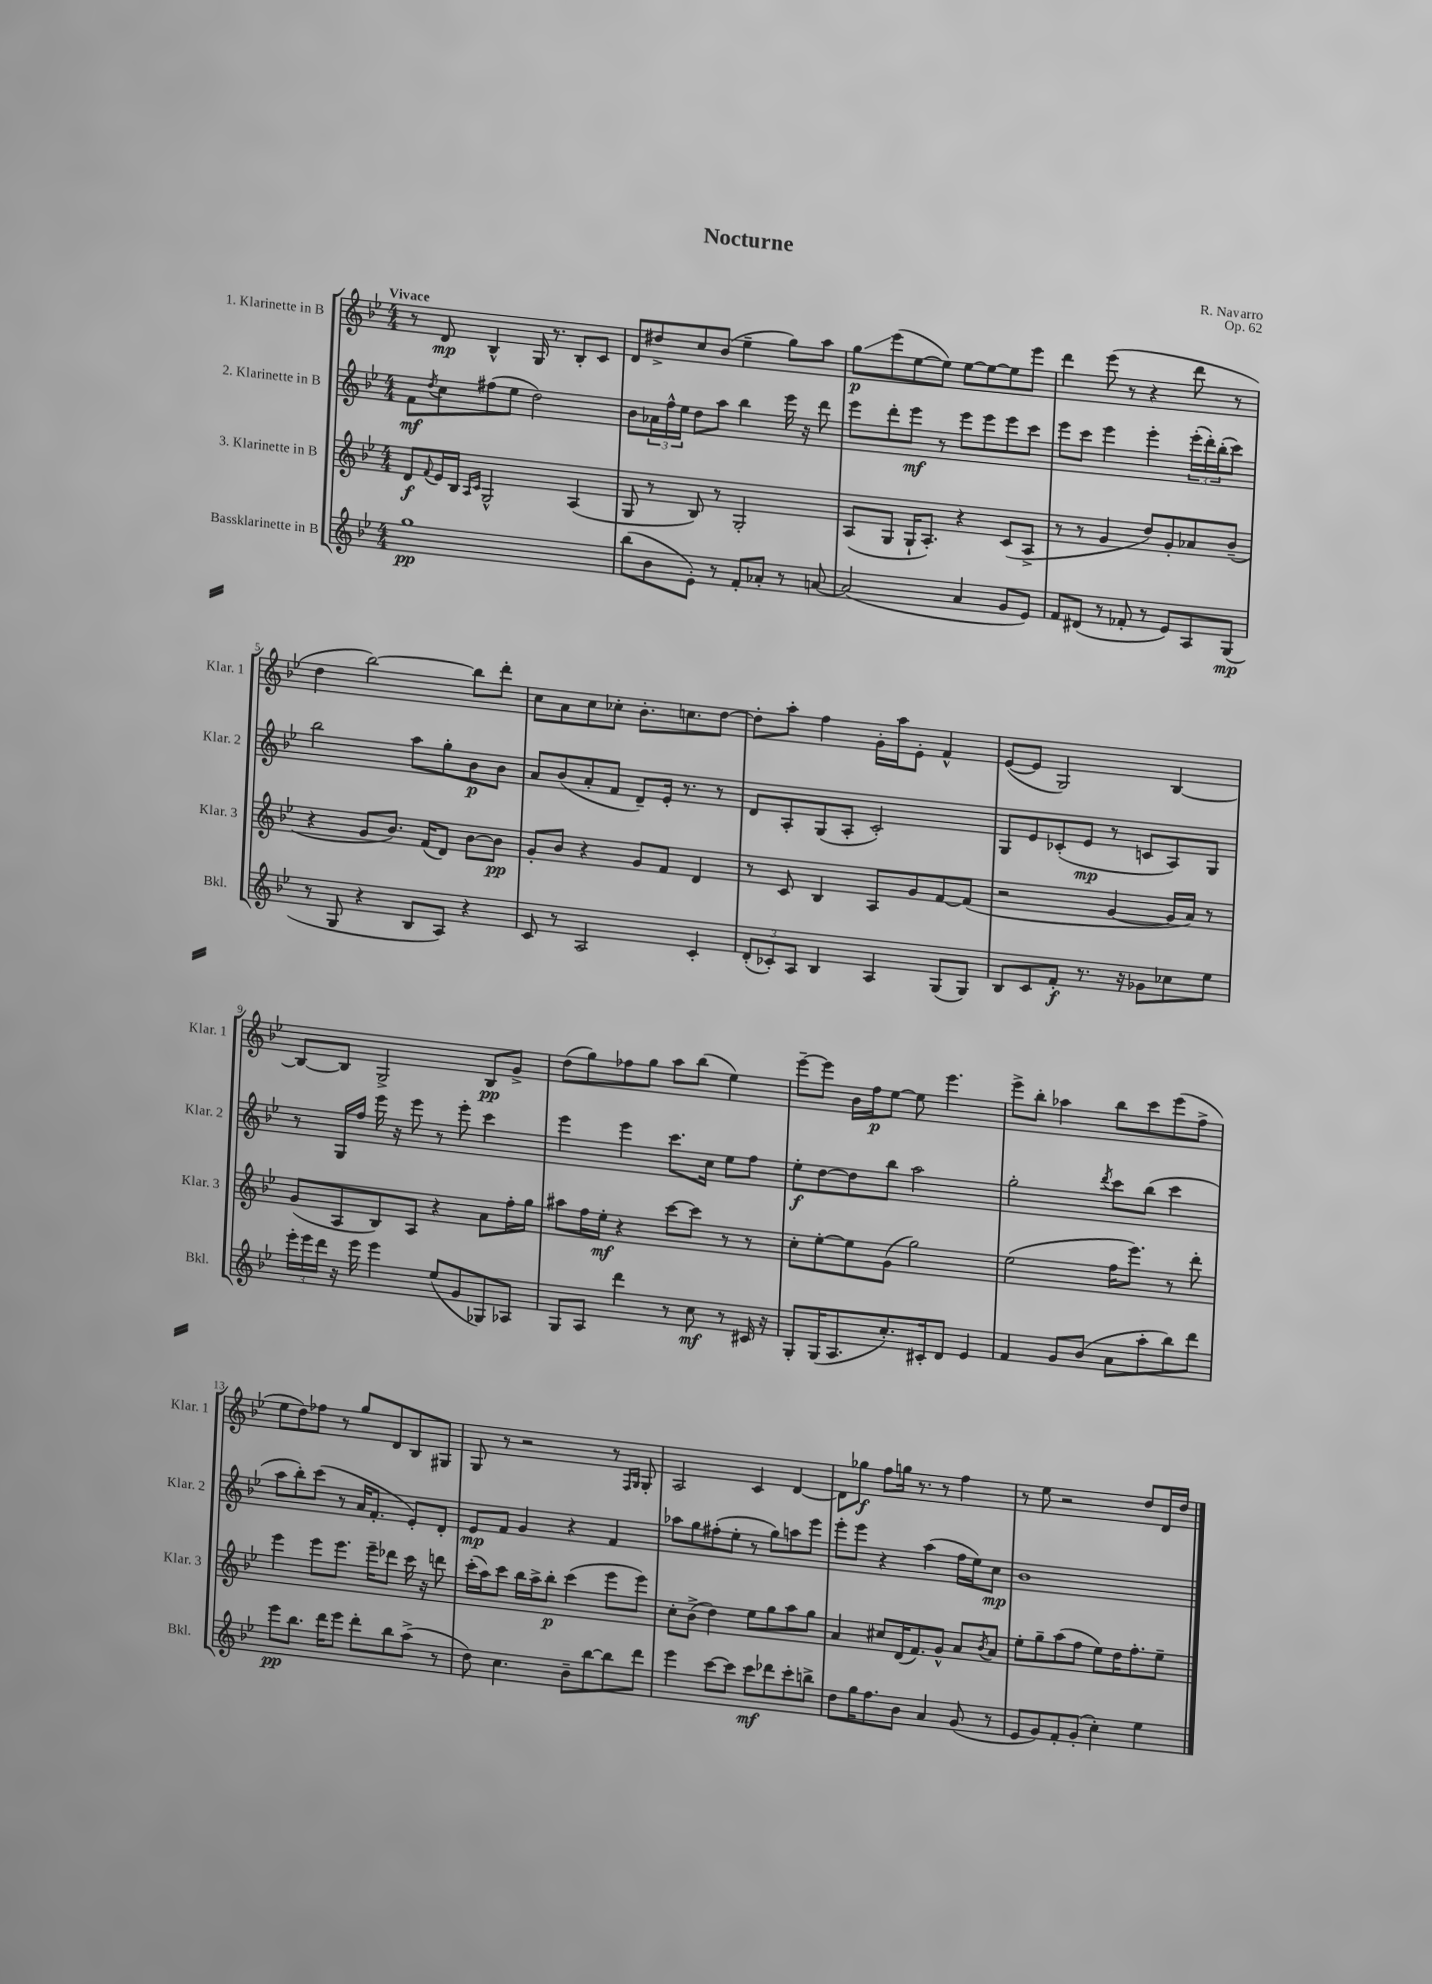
\header { title = "Nocturne" composer = "R. Navarro" opus = "Op. 62" }
<<
\new StaffGroup <<
\new Staff = "s0" \with { instrumentName = "1. Klarinette in B" shortInstrumentName = "Klar. 1" } {
    \clef treble \key bes \major \numericTimeSignature \time 4/4 \tempo "Vivace"
    r8 d'8\mp bes4-^ g16 r8. bes8-. c'8 |
    d'8 dis''8-> c''8 bes'8( ees''4-- g''8) a''8 |
    g''8\glissando\p ees'''8( ees''8~ ees''8) ees''8~ ees''8~ ees''8 ees'''8 |
    d'''4 ees'''8( r8 r4 d'''8 r8 |
    d''4 bes''2~) bes''8 d'''8-. |
    c''8 a'8 c''8 ces''8-. bes'8.-. c''8. d''8~ |
    d''8-. a''8-. f''4 g'16-. a''16 ees'8-. f'4-^ |
    ees'8~( ees'8 g2) bes4~ |
    bes8~ bes8 g2-> bes8\pp g'8-> |
    d''8( g''8) fes''8 g''8 a''8 bes''8( ees''4) |
    ees'''8~-- ees'''8 bes'16 f''16\p ees''8~ ees''8 ees'''4. |
    ees'''8-> bes''8-. aes''4 bes''8 c'''8 ees'''8( f''8-> |
    ees''8 d''8) fes''8 r8 g''8 d'8 bes8 gis8 |
    g8 r8 r2 r8 \grace { f16 g16 } g8-. |
    a2 c'4 d'4~ |
    d'8 ges''8\f f''8 g''16 r8. r8 f''4 |
    r8 ees''8 r2 d''8 d'16 d''16 \bar "|." |
}
\new Staff = "s1" \with { instrumentName = "2. Klarinette in B" shortInstrumentName = "Klar. 2" } {
    \clef treble \key bes \major \numericTimeSignature \time 4/4
    f'8\mf \acciaccatura { d''8 } c''8 fis''8( ees''8 d''2) |
    bes'8 \tuplet 3/2 { aes'16 f''16-^ ees''16 } d''8 a''8 bes''4 ees'''16 r16 d'''8 |
    ees'''8 d'''8-. ees'''8\mf r8 ees'''8 ees'''8 ees'''8 c'''8 |
    ees'''8 c'''8 ees'''4 ees'''4-. \tuplet 3/2 { ees'''16-.( d'''16-.) bes''16-.( } c'''8) |
    bes''2 a''8 g''8-. bes'8\p bes'8 |
    a'8 bes'8( a'8-. f'8 d'8--) ees'16-. r8. r8 |
    d'8 a8-. g8( a8-. c'2-.) |
    g8 ees'8 ces'8-.( ees'8\mp r8 c'8 a8) g8 |
    r8 g16 f''16 ees'''16 r16 ees'''8 r8 ees'''8-. c'''4 |
    ees'''4 ees'''4 c'''8. c''16 ees''8 f''8 |
    ees''8-.\f d''8~ d''8 bes''8 a''2 |
    g''2-. \acciaccatura { d'''8 } c'''8 bes''8( c'''4 |
    a''8 bes''8-.) c'''8( r8 a'16 f'8.-. ees'8-.) d'8-. |
    ees'8\mp f'8 g'4 r4 f'4 |
    aes''8 g''8 fis''8-.( ees''8-. r8 g''8) a''8 ees'''8 |
    ees'''8-. ees'''8 r4 a''4( f''16 ees''16) c''8\mp |
    bes'1 \bar "|." |
}
\new Staff = "s2" \with { instrumentName = "3. Klarinette in B" shortInstrumentName = "Klar. 3" } {
    \clef treble \key bes \major \numericTimeSignature \time 4/4
    d'8\f \appoggiatura { f'8 } ees'16 bes16 \grace { a16 c'16 } g2-^ a4( |
    g8 r8 bes8) r8 g2-. |
    a8( g8 g16-! a8.-.) r4 c'8( a8-> |
    r8 r8 g'4 d''8) g'8-. aes'8 bes'8--( |
    r4 g'8 bes'8.) f'16( d'8) bes'8~ bes'8\pp |
    g'8-. bes'8 r4 g'8 f'8 d'4 |
    r8 c'8 bes4 a8 g'8 f'8~ f'8( |
    r2 g'4~ g'16 a'16) r8 |
    g'8( a8 bes8) a8 r4 a'8 f''16-. g''16 |
    ais''8 f''16 ees''16-.\mf r4 c'''8~ c'''8 r8 r8 |
    c''8-. ees''8~-. ees''8 g'8( g''2) |
    ees''2( f''16 ees'''8.) r8 d'''8-. |
    ees'''4 ees'''8 ees'''8. ees'''16-- des'''8 c'''16 r16 d'''8 |
    c'''16-.( a''16) c'''8 bes''16 a''16-> bes''8-.\p c'''4( ees'''8 ees'''8) |
    c''8-. bes'8->( d''4) ees''8 g''8 a''8 g''8 |
    a'4 cis''8 d'16( f'8.) g'8-^ a'8 \acciaccatura { bes'8 } a'8 |
    ees''8-. g''8-- a''8( f''8 ees''8) d''16 f''8.-. ees''8-- \bar "|." |
}
\new Staff = "s3" \with { instrumentName = "Bassklarinette in B" shortInstrumentName = "Bkl." } {
    \clef treble \key bes \major \numericTimeSignature \time 4/4
    g''1\pp |
    bes''8( bes'8 ees'8-.) r8 f'8-. aes'8-. r8 a'8~ |
    a'2( a'4 g'8 ees'8) |
    f'8 dis'8( r8 fes'8-. r8 ees'8) a8 g8\mp( |
    r8 g8 r4 bes8 a8) r4 |
    c'8 r8 a2 c'4-. |
    \tuplet 3/2 { d'8-.( ces'8-.) a8 } bes4 a4 g8( g8) |
    bes8 c'8 f'8-.\f r8. r16 ges'8 ces''8 ees''8 |
    \tuplet 3/2 { ees'''16-. ees'''16 d'''16 } r16 ees'''16 ees'''4 ees''8( g'8 ges8) aes8 |
    g8 a8 d'''4 r8 c''8\mf r8 cis'16 r16 |
    g8-. g16( a8. c''8.-.) cis'16-. d'8 ees'4 |
    f'4 g'8 bes'8( a'8 a''8-. bes''8) d'''8 |
    ees'''8\pp bes''8. d'''16 ees'''8 d'''8-. bes''8 a''8->( r8 |
    d''8) c''4. bes'8-- bes''8~ bes''8 d'''8 |
    ees'''4 c'''8~ c'''8 c'''8\mf des'''8 c'''8-. b''8-> |
    d''8 g''16 f''8. bes'8 a'4 g'8( r8 |
    ees'8 g'8) f'8-. g'8-.( c''4-.) ees''4 \bar "|." |
}
>>
>>
